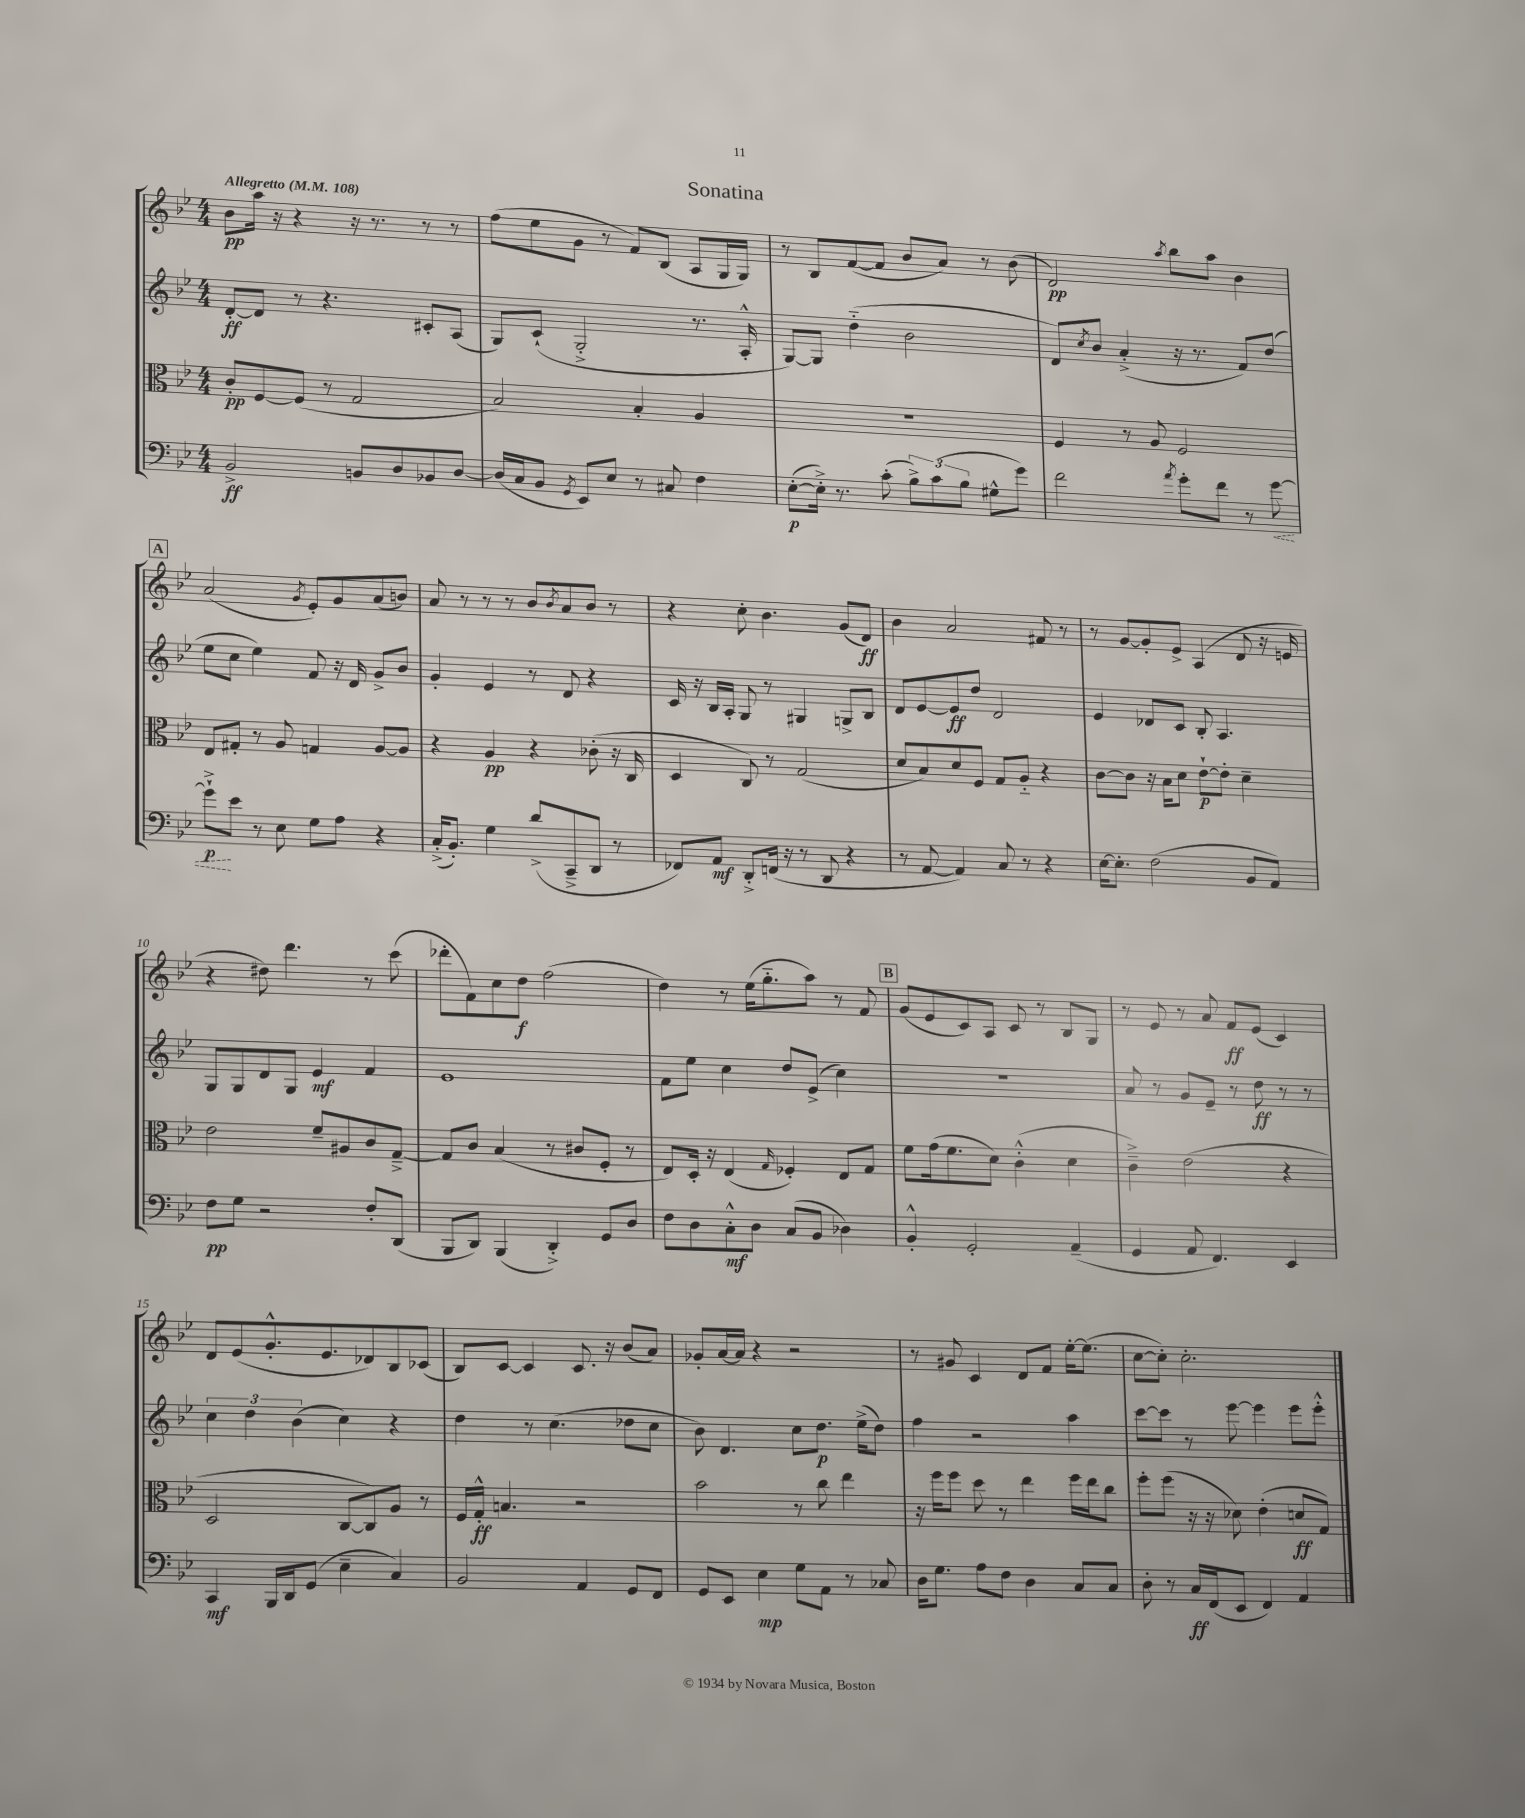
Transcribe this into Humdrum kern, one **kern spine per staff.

**kern	**kern	**kern	**kern
*staff4	*staff3	*staff2	*staff1
*clefF4	*clefC3	*clefG2	*clefG2
*k[b-e-]	*k[b-e-]	*k[b-e-]	*k[b-e-]
*M4/4	*M4/4	*M4/4	*M4/4
*MM108	*MM108	*MM108	*MM108
2BB-^/	8c'/L	[8d'/L	8b-\L
.	[8F/	8d/]J	16aa\Jk
.	.	.	16r
.	(8F/]J	8r	4r
.	8r	4.r	.
8BB/L	2G/	.	16r
.	.	.	8.r
8D/	.	.	.
8BB-/	.	8c#'/L	8r
[8D/J	.	(8A/J	8r
=	=	=	=
(16D/]LL	2B-/)	8G/L)	(8ff\L
16C/J	.	.	.
8BB-/J	.	(8c`/J	8ee-\
8qGG/	.	.	.
8EE-/L)	.	2G'^/	8g\J
8E-/J	.	.	8r
8r	4B-'/	.	8f/L)
8C#/	.	.	(8B-/J
4F\	4A/	8.r	8A/L
.	.	.	16G/L
.	.	16A'^^/	16G/JJ)
=	=	=	=
([8E-'\L	1r	[8G/L)	8r
16E-'^\]Jk)	.	8G/]J	8B-/L
8.r	.	.	.
.	.	(4dd'~\	([8f/
(8c'\	.	.	8f/]J
12B-^\L)	.	2b-\	8b-/L
(12c\	.	.	.
.	.	.	8a/J)
12B-\J	.	.	.
8G#^^\L	.	.	8r
8g\J)	.	.	(8b-\
=	=	=	=
2f\	4F/	8d/L)	2d/)
.	.	8qcc/	.
.	.	8b-/J	.
.	8r	(4a'^/	.
.	8A/	.	.
8qa/	.	.	8qaa/
8g'\L	2F/	16r	8bb-\L
.	.	8.r	.
8f\J	.	.	8aa\J
8r	.	8f/L)	4b-\
[8g\	.	(8dd/J	.
=	=	=	=
8g`^\]L	8E-/L	8ee-\L	(2a/
8e-\J	8G#'/J	8cc\J	.
8r	8r	4ee-\)	.
8E-\	8A/	.	.
.	.	.	8qg/
8G\L	4G/	8f/	8e-'/L)
8A\J	.	16r	8g/
.	.	16d/	.
4r	[8A/L	8g^/L	(8a/
.	8A/]J	8b-/J	8b/J)
=	=	=	=
(16C'^/LK	4r	4g'/	8a/
8.BB-'/J)	.	.	.
.	.	.	8r
4G\	4A/	4e-/	8r
.	.	.	8r
(8d^/L	4r	8r	8b-/L
.	.	.	8qb-/
8CC~^/	.	8d/	8a/
8DD/J	(8c-'\	4r	8b-/J
8r	16r	.	8r
.	16C/	.	.
=	=	=	=
8FF-/L)	4D/	16c/	4r
.	.	16r	.
8AA/J	.	16B-/LL	.
.	.	16A'/JJ	.
8DD'^/L	8C/)	8G/	8cc'\
(16FF/Jk	8r	8r	4.b-\
16r	.	.	.
8r	(2G/	4G#/	.
8DD/	.	.	.
4r	.	8G^/L	(8g/L
.	.	8B-/J	8d/J)
=	=	=	=
8r	8d/L	8d/L	4b-\
[8AA/	8B-/)	[8e-/	.
4AA/])	8d/	8e-/]	2a/
.	8F/J	8dd/J	.
8C/	8G/L	2d/	.
8r	8A'~/J	.	.
4r	4r	.	8f#/
.	.	.	8r
=	=	=	=
[16E-\LK	[8c\L	4e-/	8r
8.E-'\]J	.	.	.
.	8c\]J	.	[8g/L
(2F\	16r	8d-/L	8g'/]
.	16B-\LK	.	.
.	8d\J	8c/J	8e-^/J
.	[8e-`\L	8B-'/	(4A/
.	8e-'\]J	4.A/	.
8BB-/L	4d~\	.	8d/
8AA/J)	.	.	16r
.	.	.	16e/
=	=	=	=
8F\L	2e-\	8G/L	4r
8G\J	.	8G/	.
2r	.	8d/	8dd#\)
.	.	8G/J	4.ddd\
.	8f~/L	4e-/	.
.	8A#/	.	.
8F'/L	8c/	4f/	8r
(8DD/J	[8G~^/J	.	(8ccc\
=	=	=	=
8BBB-/L	8G/]L	1e-	8ddd-'\L
8DD/J)	8c/J	.	8f\)
(4BBB-/	(4B-/	.	8cc\
.	.	.	8dd\J
4DD'^/)	8r	.	(2ff\
.	8c#/L	.	.
8GG/L	8F'/J	.	.
8D/J	8r	.	.
=	=	=	=
8F\L	8E-/L)	8f\L	4dd\)
8D\	16D'/Jk	8ee-\J	.
.	16r	.	.
8C'^^\	(4E-/	4cc\	8r
8D\J	.	.	(16ee-\LK
.	.	.	8.gg'~\
.	16qqG/	.	.
(8C/L	4F-'/)	8dd/L	.
8BB-/J	.	(8e-^/J	8aa\J)
4D-\)	8E-/L	4cc\)	8r
.	8G/J	.	8f/
=	=	=	=
4BB-'^^/	8f\L	1r	(8g/L
.	(16g\k	.	8e-/
.	8.f\	.	.
2GG'/	.	.	8c/)
.	8d\J)	.	8A/J
.	(4c'^^\	.	8c/
.	.	.	8r
(4AA~/	4d\	.	8B-/L
.	.	.	8G/J
=	=	=	=
4GG/	4c~^\)	8a/	8r
.	.	8r	8e-/
8AA/	(2e-\	8g/L	8r
4.FF/)	.	8e-~/J	8a/
.	.	8r	8f/L
.	.	8dd\	(8e-/J
4EE-/	4r	8r	4c/)
.	.	8r	.
=	=	=	=
4CC/	2D/	6cc\	8d/L
.	.	.	(8e-/
.	.	6dd\	.
16BBB-/LL	.	.	8.g'^^/
16DD/J	.	.	.
.	.	(6b-\	.
(8GG/J	.	.	.
.	.	.	8.e-/
4E-~\	[8C/L	4cc\)	.
.	8C/])	.	8d-/)
4C/)	8A/J	4r	8B-/
.	8r	.	(8c-/J
=	=	=	=
2BB-/	16F/LL	4dd\	8B-/L)
.	16G'^^/JJ	.	.
.	4.B/	.	[8c/J
.	.	8r	4c/]
.	.	(4.cc\	.
4AA/	2r	.	8.c/
.	.	.	16r
8GG/L	.	8dd-\L	(8b-/L
8FF/J	.	8cc\J	8a/J)
=	=	=	=
8GG/L	2b-\	8b-\)	8g-'/L
8EE-/J	.	4.d/	[16a/L
.	.	.	16a/]JJ
4E-\	.	.	4r
8G\L	8r	8cc\L	2r
8AA\J	8cc\	8.dd\J	.
8r	4ee-\	.	.
.	.	(16ee-^\LK	.
8C-/	.	8dd\J)	.
=	=	=	=
16D\LK	16r	4ff\	8r
8.G\J	16ff\LK	.	.
.	8ff\J	.	8g#/
8A\L	8dd\	2r	4c/
8F\J	8r	.	.
4D\	4ee-\	.	8d/L
.	.	.	8f/J
8C/L	16ff\LL	4aa\	[16ee-'\LK
.	16ee-\J	.	(8.ee-\]J
8C/J	8cc\J	.	.
=	=	=	=
8D'\	8ff'\L	[8ccc\L	[8cc\L
8r	(8ff\J	8ccc\]J	8cc'\]J)
16C/LL	16r	8r	2.cc'\
(16FF/J	16r	.	.
8EE-/J	8d-\)	[8eee-\	.
4FF/)	(4e-'\	4eee-\]	.
4AA/	8d/L	8eee-\L	.
.	8G/J)	8eee-'^^\J	.
==	==	==	==
*-	*-	*-	*-
